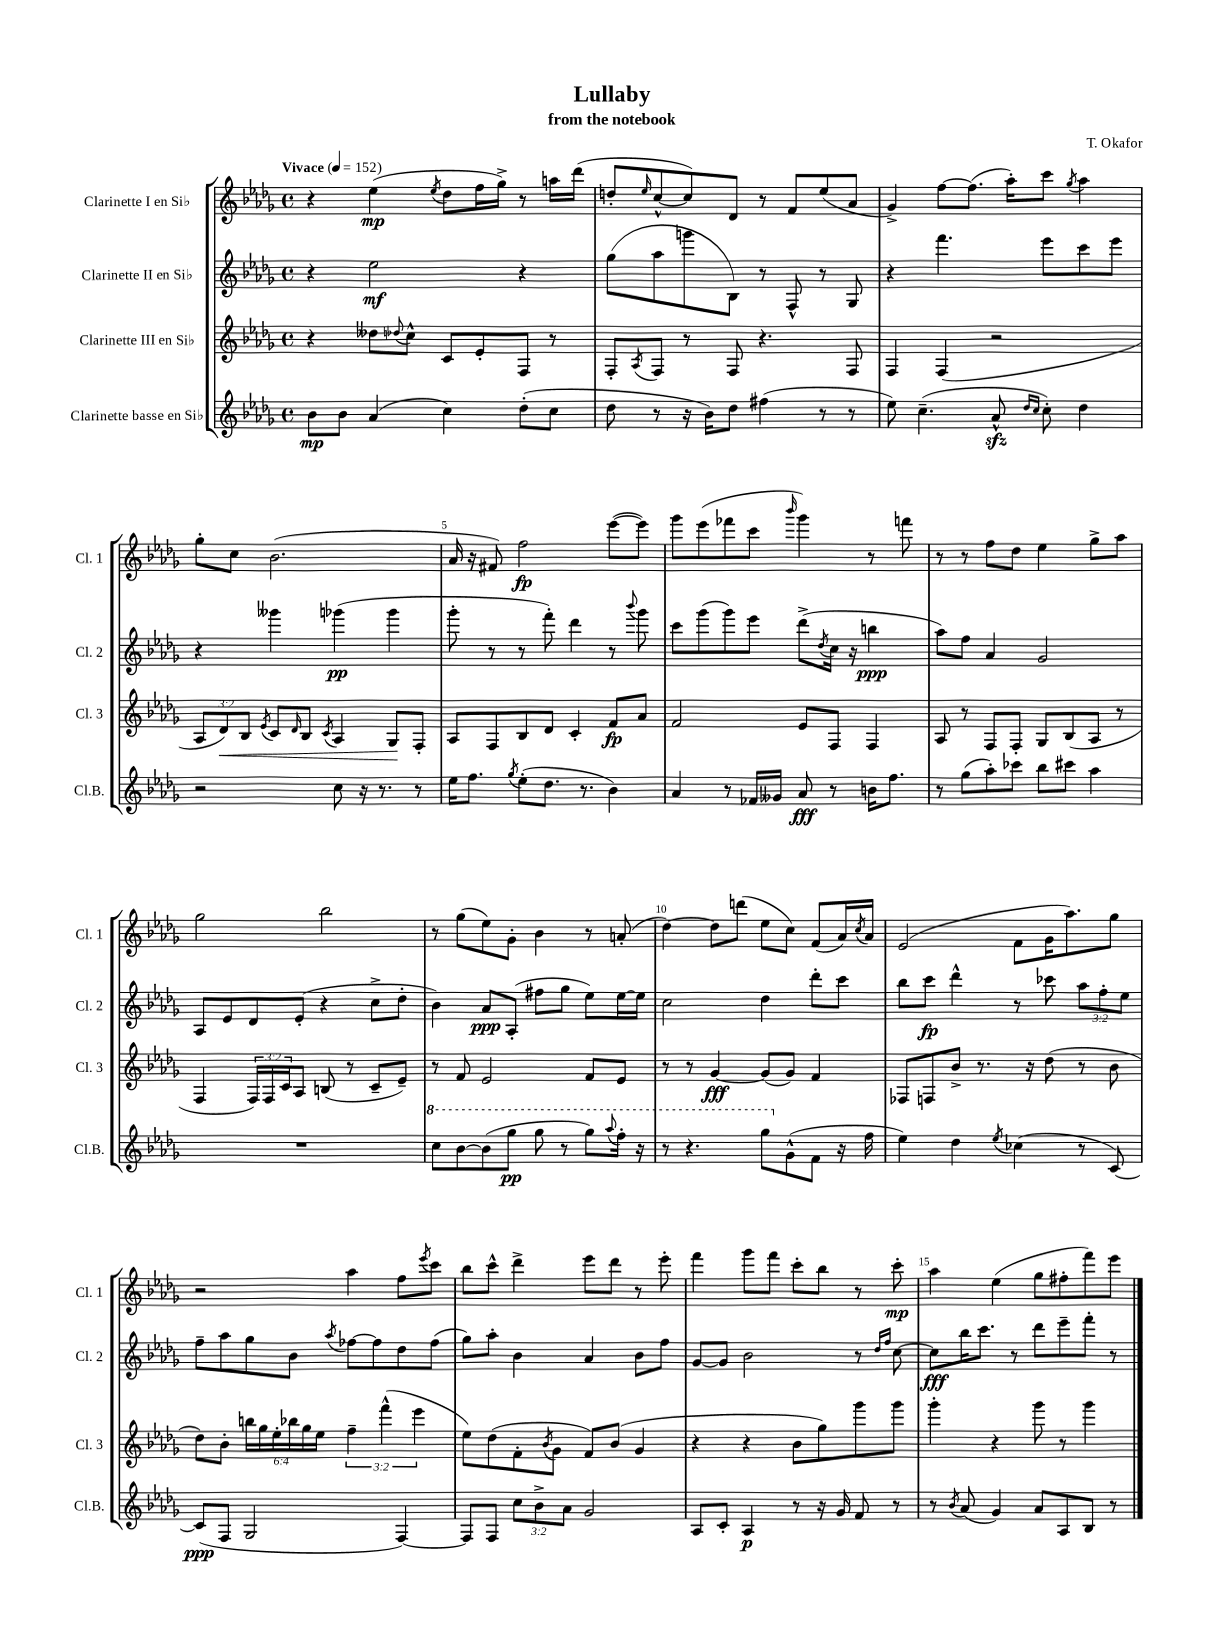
\header { title = "Lullaby" composer = "T. Okafor" subtitle = "from the notebook" }
<<
\new StaffGroup <<
\new Staff = "s0" \with { instrumentName = "Clarinette I en Sib" shortInstrumentName = "Cl. 1" } {
    \clef treble \key des \major \defaultTimeSignature \time 4/4 \tempo "Vivace" 4 = 152
    r4 ees''4\mp( \acciaccatura { ees''8 } des''8 f''16 ges''16->) r8 a''16 des'''16( |
    d''8-. \grace { ees''16 } c''8~-^ c''8) des'8 r8 f'8 ees''8( aes'8 |
    ges'4->) f''8~ f''8.( aes''16-.) c'''8 \acciaccatura { ges''8 } aes''4 |
    ges''8-. c''8 bes'2.( |
    aes'16 r16 fis'8) f''2\fp ees'''8~( ees'''8) |
    ges'''8 ees'''8( fes'''8 c'''8 \grace { bes'''16 } ges'''4) r8 f'''8 |
    r8 r8 f''8 des''8 ees''4 ges''8-> aes''8 |
    ges''2 bes''2 |
    r8 ges''8( ees''8) ges'8-. bes'4 r8 a'8-.( |
    des''4~) des''8 d'''8( ees''8 c''8) f'8( aes'16) \acciaccatura { c''8 } aes'16 |
    ees'2( f'8 ges'16 aes''8.) ges''8 |
    r2 aes''4 f''8 \acciaccatura { ees'''8 } c'''8 |
    bes''8 c'''8-^ des'''4-> ees'''8 des'''8 r8 ees'''8-. |
    f'''4 ges'''8 f'''8 c'''8-. bes''8 r8 c'''8-.\mp |
    aes''4 ees''4( ges''8 fis''8-. f'''8) ees'''8 \bar "|." |
}
\new Staff = "s1" \with { instrumentName = "Clarinette II en Sib" shortInstrumentName = "Cl. 2" } {
    \clef treble \key des \major \defaultTimeSignature \time 4/4 \override Staff.TupletNumber.text = #tuplet-number::calc-fraction-text
    r4 ees''2\mf r4 |
    ges''8( aes''8 g'''8 bes8) r8 f8-^ r8 ges8 |
    r4 f'''4. ees'''8 c'''8 ees'''8 |
    r4 geses'''4 ges'''4\pp( ges'''4 |
    ges'''8-. r8 r8 f'''8-.) des'''4 r8 \appoggiatura { bes'''8 } ges'''8 |
    c'''8 ges'''8( ges'''8) ees'''8 des'''8->( \acciaccatura { des''8 } c''16 r16 b''4\ppp |
    aes''8) f''8 aes'4 ges'2 |
    aes8 ees'8 des'8 ees'8-.( r4 c''8-> des''8-. |
    bes'4) aes'8\ppp aes8-.( fis''8 ges''8 ees''8) ees''16~ ees''16 |
    c''2 des''4 des'''8-. c'''8 |
    bes''8 c'''8\fp des'''4-^ r8 ces'''8 \tuplet 3/2 { aes''8 f''8-. ees''8 } |
    f''8-- aes''8 ges''8 bes'8 \acciaccatura { aes''8 } fes''8~ fes''8 des''8 fes''8( |
    ges''8) aes''8-. bes'4 aes'4 bes'8 f''8 |
    ges'8~ ges'8 bes'2 r8 \grace { des''16 f''16 } c''8~ |
    c''8\fff bes''16 c'''8. r8 des'''8 ees'''8-- f'''8-. r8 \bar "|." |
}
\new Staff = "s2" \with { instrumentName = "Clarinette III en Sib" shortInstrumentName = "Cl. 3" } {
    \clef treble \key des \major \defaultTimeSignature \time 4/4 \override Staff.TupletNumber.text = #tuplet-number::calc-fraction-text
    r4 deses''8 \appoggiatura { des''8 } c''8-^ c'8 ees'8-. f8 r8 |
    f8-. \acciaccatura { aes8 } f8 r8 f8 r4. f8 |
    f4 f4( r2 |
    \tuplet 3/2 { aes8 des'8\<) bes8 } \acciaccatura { ees'8 } c'8 \grace { des'16 } bes8 \acciaccatura { c'8 } aes4 ges8\! f8-. |
    aes8 f8 bes8 des'8 c'4-. f'8\fp aes'8 |
    f'2 ees'8 f8 f4 |
    aes8 r8 f8 f8-. ges8 bes8( aes8 r8 |
    f4 \tuplet 3/2 { f16) f16 c'16 } aes8 b8( r8 c'8-- ees'8--) |
    r8 f'8 ees'2 f'8 ees'8 |
    r8 r8 ges'4~\fff ges'8( ges'8) f'4 |
    fes8 f8 bes'8-> r8. r16 des''8( r8 bes'8 |
    des''8) bes'8-. \tuplet 6/4 { b''16 ges''16 ees''16-. bes''16 ges''16 ees''16 } \tuplet 3/2 { f''4-- f'''4-^( ees'''4 } |
    ees''8) des''8( f'8-. \acciaccatura { bes'8 } ges'8 f'8) bes'8( ges'4 |
    r4 r4 bes'8 ges''8) ges'''8 ges'''8 |
    ges'''4-. r4 ges'''8 r8 ges'''4 \bar "|." |
}
\new Staff = "s3" \with { instrumentName = "Clarinette basse en Sib" shortInstrumentName = "Cl.B." } {
    \clef treble \key des \major \defaultTimeSignature \time 4/4 \override Staff.TupletNumber.text = #tuplet-number::calc-fraction-text
    bes'8\mp bes'8 aes'4( c''4) des''8-.( c''8 |
    des''8 r8 r16 bes'16) des''8 fis''4( r8 r8 |
    ees''8) c''4.--( aes'8-^\sfz \grace { des''16 c''16 } c''8-.) des''4 |
    r2 c''8 r16 r8. r8 |
    ees''16 f''8. \acciaccatura { ges''8 } ees''8-.( des''8. r8. bes'4) |
    aes'4 r8 fes'16 geses'16 aes'8\fff r8 b'16 f''8. |
    r8 ges''8( aes''8-.) ces'''8 bes''8 cis'''8 aes''4 |
    R1 |
    \ottava #1 c'''8 bes''8~ bes''8( ges'''8\pp ges'''8 r8 ges'''8) \appoggiatura { aes'''8 } f'''16-. r16 |
    r8 r4. ges'''8 \ottava #0 ges'8-^( f'8 r16 f''16 |
    ees''4) des''4 \acciaccatura { ees''8 } ces''4( r8 c'8~) |
    c'8\ppp( f8 ges2 f4~) |
    f8 f8 \tuplet 3/2 { c''8 bes'8-> aes'8 } ges'2 |
    aes8 c'8-. aes4\p r8 r16 ges'16 f'8 r8 |
    r8 \acciaccatura { bes'8 } aes'8( ges'4) aes'8 aes8 bes8 r8 \bar "|." |
}
>>
>>
\layout { \context { \Score \override BarNumber.break-visibility = ##(#f #t #t) barNumberVisibility = #(every-nth-bar-number-visible 5) } }
